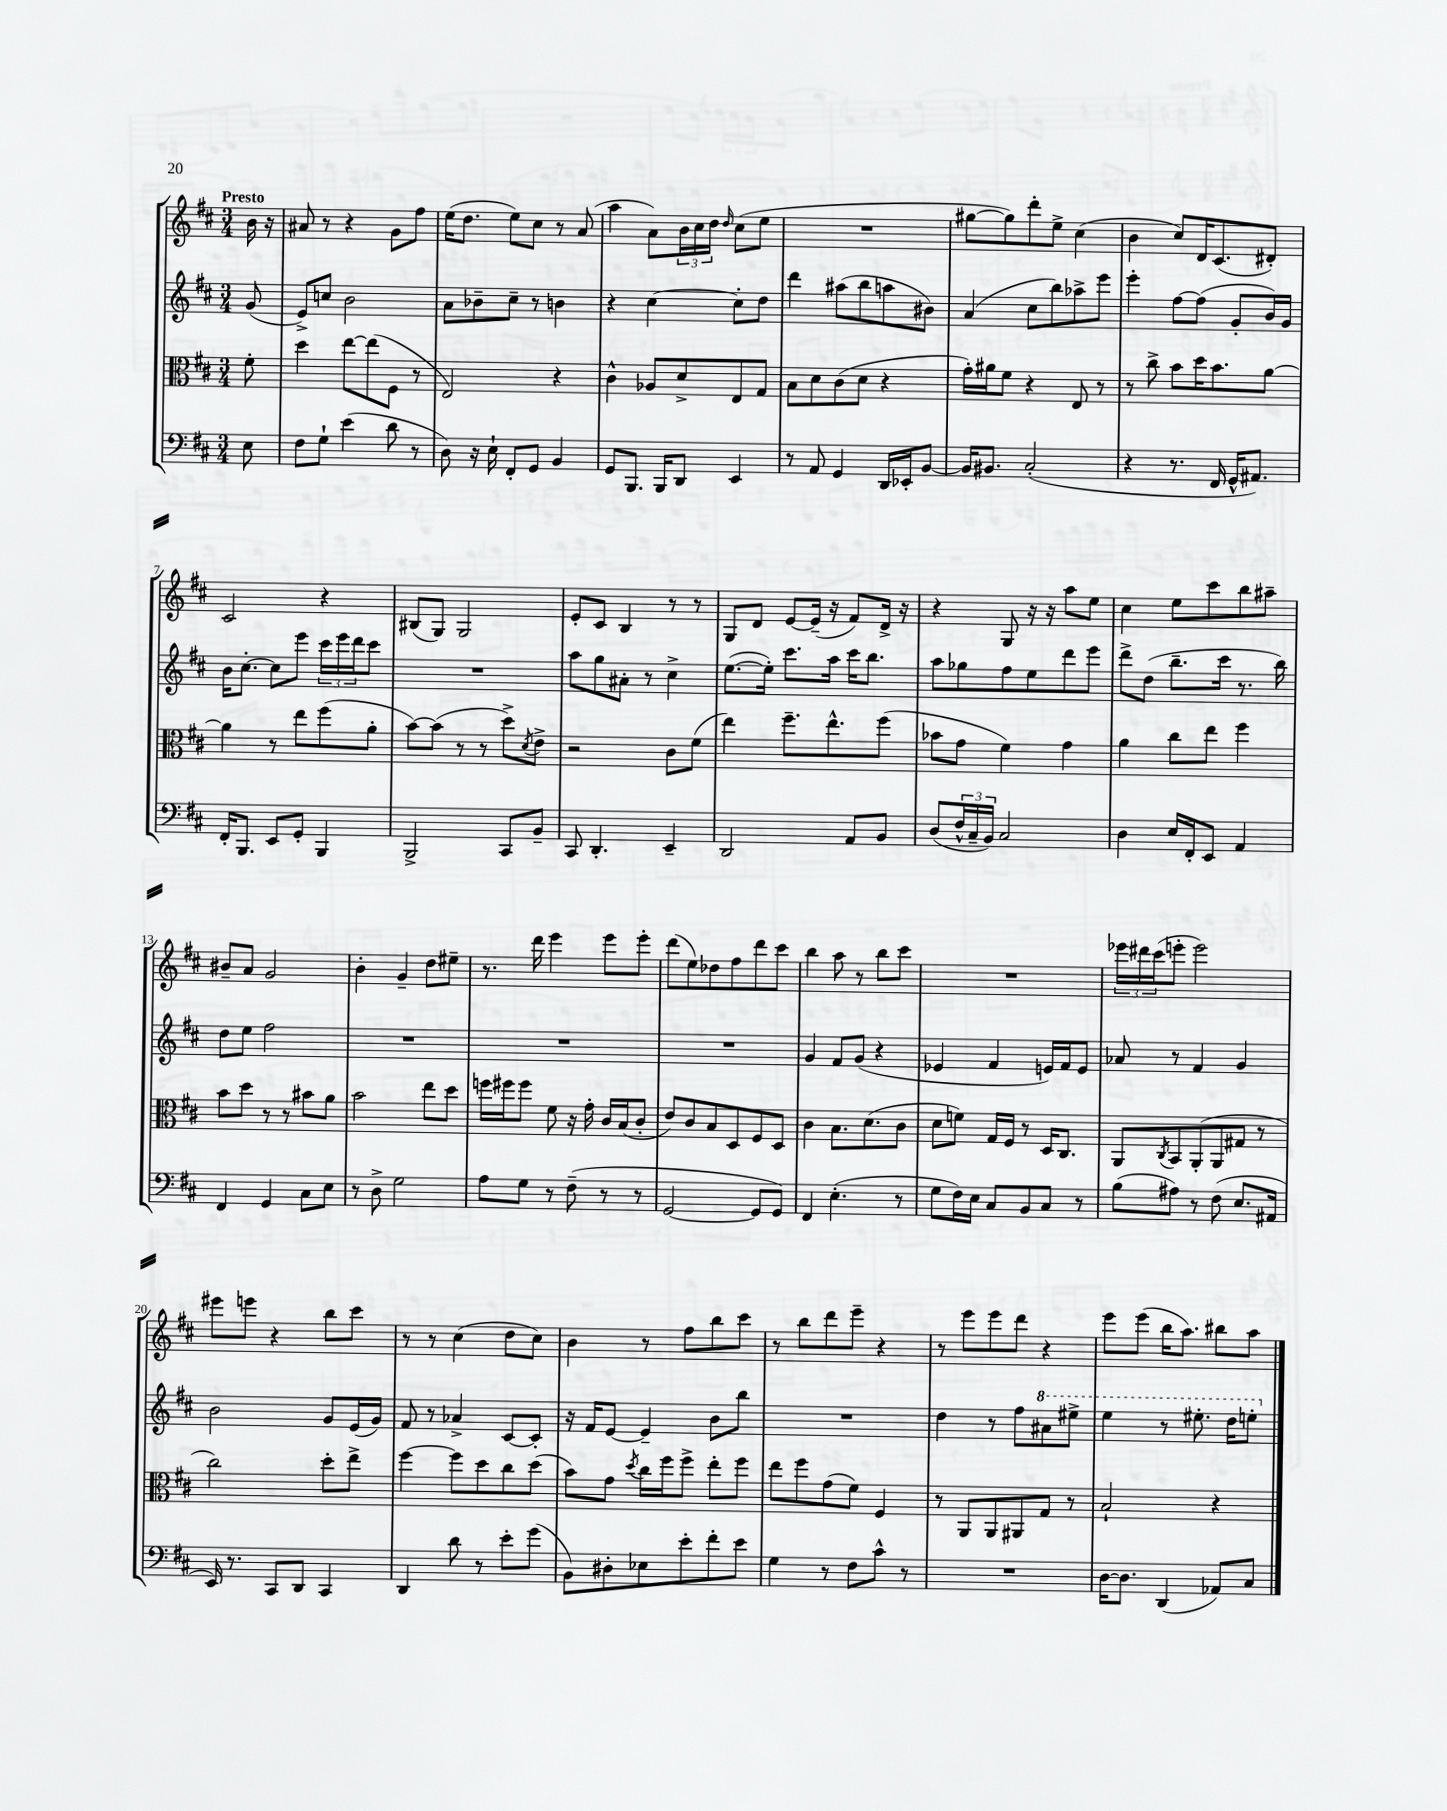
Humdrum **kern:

**kern	**kern	**kern	**kern
*staff4	*staff3	*staff2	*staff1
*clefF4	*clefC3	*clefG2	*clefG2
*k[f#c#]	*k[f#c#]	*k[f#c#]	*k[f#c#]
*M3/4	*M3/4	*M3/4	*M3/4
8E\	8f#'\	(8g/	16b\
.	.	.	16r
=	=	=	=
8F#\L	4dd\	8e^/L)	8a#/
8G`\J	.	8cc/J	8r
(4e\	[8ee\L	2b\	4r
.	(8ee\]	.	.
8d\	8F#\J	.	8g\L
8r	8r	.	8ff#\J
=	=	=	=
8D\)	2E/)	8a\L	(16ee\LK
.	.	.	8.dd\J
16r	.	8b-~\	.
16E`\	.	.	.
8FF#'/L	.	8cc#~\J	8ee\L)
8GG/J	.	8r	8cc#\J
4BB/	4r	4b\	8r
.	.	.	(8a/
=	=	=	=
8GG/L	4c#^^\	4r	4aa\
8.BBB/J	.	.	.
.	8A-/L	[4cc#\	8a\L)
16BBB/LK	.	.	.
8DD/J	8d^/	.	24b\L
.	.	.	24cc#\
.	.	.	24dd\JJ
.	.	.	16qqdd/
4EE/	8E/	8cc#'\]L	(8cc#\L
.	8G/J	8dd\J	8ee\J
=	=	=	=
8r	8B\L	4ddd\	2.r
8AA/	8d\	.	.
4GG/	(8c#\	(8aa#\L	.
.	8d\J	8bb\	.
16DD/LL	4r	8aa\	.
16EE-'/J	.	.	.
[8BB/J	.	8b#\J)	.
=	=	=	=
16BB/]LK	16g'\LL)	(4a/	[8gg#\L
8.BB#/J	16a#\J	.	.
.	8f#\J	.	8gg#\])
(2C#'/	4r	8cc#\L	8ddd'\
.	.	8bb\)	8ee^\J
.	8E/	8aa-^\	(4cc#\
.	8r	8eee\J	.
=	=	=	=
4r	8r	4eee'\	4b\
.	8cc#^\	.	.
8.r	8b\L	[8ff#\L	8cc#/L)
.	16dd\K	(8ff#\]J	16d/K
16FF#/	8.b\	.	(8.c#/
16GG^^/LK	.	8g'/L	.
8.AA#/J)	.	.	.
.	[8a\J	16b/L)	8d#'/J)
.	.	16g/JJ	.
=	=	=	=
16FF#'/LK	4a\]	16b\LK	2c#/
8.BBB/J	.	[8.cc#'\J	.
8EE/L	8r	8cc#\]L	.
8GG'/J	8ee\L	8eee\J	.
4BBB/	(8ff#\	24ccc#\LL	4r
.	.	24eee\	.
.	.	24ddd\J	.
.	8a'\J	8ccc#\J	.
=	=	=	=
2BBB^/	[8b\L)	2.r	(8B#/L
.	(8b\]J	.	8G/J)
.	8r	.	2G/
.	8r	.	.
8CC#/L	8dd^\L)	.	.
.	8qd/	.	.
8BB~/J	8e^\J	.	.
=	=	=	=
8CC#/	2r	8aa\L	8e'/L
4.DD'/	.	8gg\	8c#/J
.	.	8a#'\J	4B/
.	.	8r	.
4EE~/	8c#\L	4cc#^\	8r
.	(8f#\J	.	8r
=	=	=	=
2DD/	4ee\)	([8.ee\L	8G/L
.	.	.	8d/J
.	.	16ee'\]Jk)	.
.	8.ff#~\L	8.ccc#\L	[8e/L
.	.	.	(16e~/]Jk
.	8.ee^^\	16aa\Jk	16r
8AA/L	.	16ccc#\LK	8f#/L)
.	.	8.bb\J	.
8BB/J	(8ff#\J	.	16d^/Jk
.	.	.	16r
=	=	=	=
(8D/L	8b-\L	8aa\L	4r
24F#^^/L	8g\J	8gg-\	.
24C#~/	.	.	.
24BB/JJ)	.	.	.
2C#/	4f#\)	8ff#\	8G/
.	.	8ee\	16r
.	.	.	16r
.	4g\	8ddd\	8aa\L
.	.	8eee\J	8ee\J
=	=	=	=
4D\	4a\	8ddd^\L	4cc#\
.	.	(8dd\J	.
16E/LL	8cc#\L	8.bb~\L	8ee\L
16FF#'/J	.	.	.
8EE/J	8ee\J	.	8ccc#\
.	.	16ccc#\Jk	.
4AA/	4ff#\	8.r	8bb\
.	.	.	8aa#~\J
.	.	16bb\)	.
=	=	=	=
4FF#/	8b\L	8dd\L	8b#~/L
.	8dd\J	8ee\J	8a/J
4GG/	8r	2ff#\	2g/
.	8r	.	.
8C#\L	8b#\L	.	.
8E\J	8a\J	.	.
=	=	=	=
8r	2b\	2.r	4b'\
8D^\	.	.	.
2G\	.	.	4g~/
.	8ee\L	.	8dd\L
.	8dd\J	.	8ee#~\J
=	=	=	=
8A\L	16ff\LL	2.r	8.r
.	16ff#\J	.	.
8G\J	8ff#\J	.	.
.	.	.	16ddd\
8r	8f#\	.	4eee\
(8F#~\	16r	.	.
.	16g'\	.	.
8r	16c#/LL	.	8eee\L
.	(16B/J	.	.
8r	8c#'/J	.	8eee'\J
=	=	=	=
[2GG/	8e/L)	2.r	(8ddd\L
.	8c#/	.	8ee\)
.	8B/	.	8dd-\
.	8D/	.	8ff#\
8GG/]L	8F#/	.	8ddd\
8GG/J)	8D/J	.	8ccc#\J
=	=	=	=
4FF#/	4c#\	4g/	4bb\
(4.E'\	8.B\L	8f#/L	8aa\
.	.	(8g/J	8r
.	(8.d\	.	.
.	.	4r	8bb\L
8r	8c#\J	.	8ccc#\J
=	=	=	=
8G\L	8d\L	4e-/	2.r
16F#\L)	8f\J)	.	.
16E\JJ	.	.	.
8C#/L	16G/LL	4f#/	.
.	16F#/JJ	.	.
8BB/	8r	.	.
8C#/J	16D/LK	16e/LL)	.
.	8.C#/J	16f#/J	.
8r	.	8e/J	.
=	=	=	=
(8B\L	8AA/L	8a-/	24eee-\LL
.	.	.	24ddd#\
.	.	.	(24ccc#\J
.	8qC#/	.	.
8A#\J)	8BB/	8r	8eee'\J
8r	(8AA'/	4f#/	2eee\)
(8F#\	8AA/	.	.
8.E/L	8G#/J	4g/	.
.	8r	.	.
16AA#/Jk	.	.	.
=	=	=	=
16EE/)	2cc#\)	2b\	8eee#\L
8.r	.	.	.
.	.	.	8eee\J
8CC#/L	.	.	4r
8DD/J	.	.	.
4CC#/	8dd'\L	8g/L	8bb\L
.	8ee^\J	(16e/L	8ccc#\J
.	.	16g/JJ)	.
=	=	=	=
4DD/	[4ff#\	8f#/	8r
.	.	8r	8r
8d\	8ff#\]L	4a-^/	(4cc#\
8r	8dd\	.	.
8e'\L	8cc#\	[8c#/L	8dd\L
(8g\J	(8dd\J	8c#'/]J	8cc#\J)
=	=	=	=
8BB\L)	8b\L)	16r	4b\
.	.	16f#/LK	.
8D#'\	8g\J	[8e/J	.
.	8qdd/	.	.
8E-\	16cc#\LL	4e~/]	8r
.	16ff#\J	.	.
8e'\	8ff#^\J	.	8ff#\L
8f#'\	8ee'\L	8b\L	8bb\
8e\J	8ff#\J	8bb\J	8ccc#\J
=	=	=	=
4G\	8ee\L	2.r	8r
.	8ff#\	.	8bb\L
8r	(8g\	.	8ddd\
8F#\L	8f#\J)	.	8eee~\J
8c#^^\J	4F#/	.	4r
8r	.	.	.
=	=	=	=
2.r	8r	4dd\	8r
.	8AA/L	.	8eee\L
.	8AA/	8r	8eee\
.	8AA#/	8ff#\L	8ddd\J
.	8G/J	8aa#\	4r
.	8r	8eee#^\J	.
=	=	=	=
[16D\LK	2B`/	4eee\	8eee\L
8.D\]J	.	.	.
.	.	.	(8eee\J
(4DD/	.	8r	16bb\LK
.	.	.	8.aa\J)
.	.	8.eee#'\	.
8AA-/L)	4r	.	8bb#\L
.	.	16ddd\LK	.
8C#/J	.	8eee'\J	8aa\J
==	==	==	==
*-	*-	*-	*-
